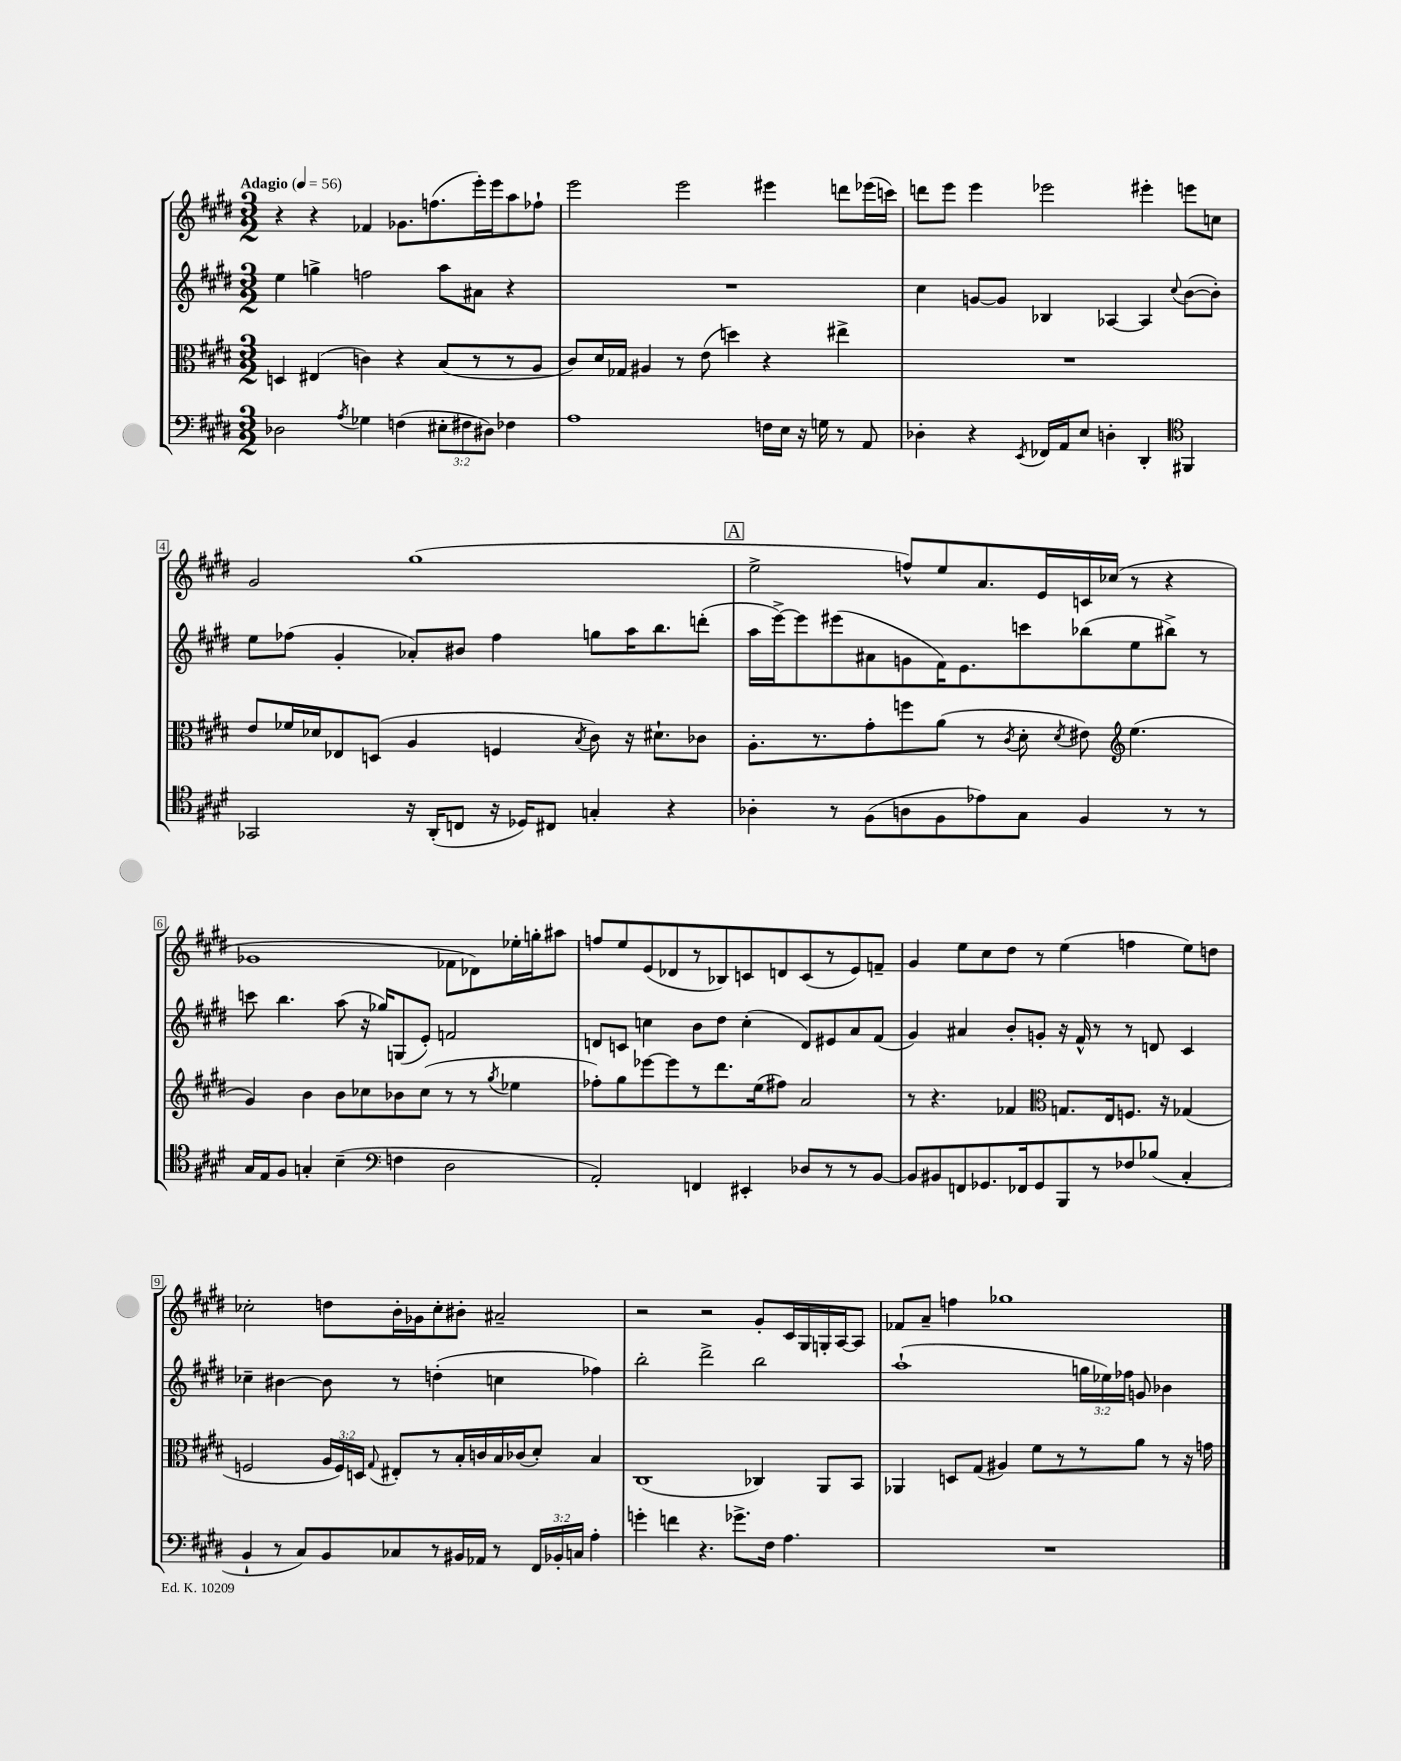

**kern	**kern	**kern	**kern
*staff4	*staff3	*staff2	*staff1
*clefF4	*clefC3	*clefG2	*clefG2
*k[f#c#g#d#]	*k[f#c#g#d#]	*k[f#c#g#d#]	*k[f#c#g#d#]
*M3/2	*M3/2	*M3/2	*M3/2
*MM56	*MM56	*MM56	*MM56
2D-	4D	4ee	4r
.	(4E#	4gg^	4r
8qA	.	.	.
4G-	4c)	2ff	4f-
(4F	4r	.	8.g-
.	.	.	(8.ff
12E#'	(8B	8aa	.
12F#	.	.	.
.	8r	8a#	16eee')
12D#)	.	.	.
.	.	.	16eee
4F-	8r	4r	8aa
.	8A	.	8ff-`
=	=	=	=
1A	8c#)	1.r	2eee
.	16d#	.	.
.	16G-	.	.
.	4A#	.	.
.	8r	.	2eee
.	(8e	.	.
.	4dd)	.	.
16F	4r	.	4eee#
16E	.	.	.
16r	.	.	.
16G	.	.	.
8r	4ee#^	.	8ddd
8AA	.	.	(16eee-
.	.	.	16ccc)
=	=	=	=
4D-'	1.r	4cc#	8ddd
.	.	.	8eee
4r	.	[8g	4eee
.	.	8g]	.
8qEE	.	.	.
16FF-	.	4B-	2eee-
16AA	.	.	.
8E	.	.	.
4D'	.	[4A-	.
4DD#'	.	4A-]	4eee#'
*clefC4	*	*	*
.	.	8qqcc#	.
4FF#	.	([8b	8eee
.	.	8b'])	8cc
=	=	=	=
2GG-	8e	8ee	2g#
.	16f-	(8ff-	.
.	16d-	.	.
.	8E-	4g#'	.
.	(8D	.	.
16r	4A	8a-')	(1gg#
(16AA'	.	.	.
8C	.	8b#	.
16r	4F	4ff-	.
16D-)	.	.	.
8C#	.	.	.
.	8qB	.	.
4G'	8c#)	8gg	.
.	16r	16aa	.
.	8.d#`	8.bb	.
4r	.	.	.
.	8c-	(8ddd'	.
=	=	=	=
4A-'	8.A'	16aa	2ee^
.	.	[16eee^)	.
.	.	8eee]	.
.	8.r	.	.
8r	.	(8eee#	.
(8F#	8g#'	8a#	.
8A	8ff	8g	8ff^^)
8F#	(8a	16f#)	8ee
.	.	8.e	.
8e-)	8r	.	8.a
.	8qc#	.	.
8G#	8d#'	8ccc	.
.	.	.	16e
.	8qd#	.	.
4F#	8e#)	(8bb-	16c
.	.	.	(16cc-
*	*clefG2	*	*
.	(4.ee	8ee	8r
8r	.	8bb#^)	4r
8r	.	8r	.
=	=	=	=
16G#	4g#)	8ccc	1g-
16E	.	.	.
8F#	.	4.bb	.
4G'	4b	.	.
(4B~	8b	(8aa	.
.	8cc-	16r	.
.	.	16gg-)	.
*clefF4	*	*	*
4F	8b-	(8G	.
.	(8cc-	8e')	.
2D#	8r	2f	8f-
.	8r	.	8d-)
.	8qgg#	.	.
.	4ee-	.	16ee-'
.	.	.	16gg'
.	.	.	8aa#
=	=	=	=
2AA')	8ff-')	8d	8ff
.	8gg#	8c	8ee
.	[8eee-	4cc	(8e
.	8eee-]	.	8d-
4FF	8r	8b	8r
.	8.ddd#	8dd#	8B-)
4EE#'	.	(4cc'	8c
.	(16ee	.	.
.	8ff#)	.	8d
8D-	2a	8d)	(8c
8r	.	8e#	8r
8r	.	8a	8e)
[8BB	.	(8f#	8f~
=	=	=	=
8BB]	8r	4g#)	4g#
8BB#	4.r	.	.
8FF	.	4a#	8ee
8.GG-	.	.	8cc#
.	4f-	8b'	8dd#
16FF-	.	.	.
8GG-	.	8g'	8r
*	*clefC3	*	*
8BBB	8.G	16r	(4ee
.	.	16f#^^	.
8r	.	8r	.
.	16E	.	.
8F-	8.F	8r	4ff
(8B-	.	8d	.
.	16r	.	.
4C#'	(4G-	4c#	8ee)
.	.	.	8dd
=	=	=	=
4BB`	2F	4cc-~	2cc-'
8r	.	[4b#	.
8C#)	.	.	.
8BB	24A	8b#]	8dd
.	24F)	.	.
.	24D	.	.
.	8qqG#	.	.
8C-	8E#'	8r	16b'
.	.	.	16g-
8r	8r	(4dd'	8cc-'
16BB#	16B'	.	8b#'
16AA-	16c	.	.
8r	16B	4cc	2a#~
.	(16c-	.	.
24FF#	8d#')	.	.
24BB-'	.	.	.
24C	.	.	.
4A'	4B	4ff-)	.
=	=	=	=
4g'	(1C#	2bb'	2r
4f	.	.	.
4.r	.	2ddd#^	2r
8.g-^	.	.	.
.	4C-)	2bb	8g#'
16F#	.	.	.
4.A	.	.	16c#
.	.	.	16G#
.	8AA	.	16G'
.	.	.	[16A
.	8BB	.	8A]
=	=	=	=
1.r	4AA-	(1aa`	8f-
.	.	.	8a~
.	8D	.	4ff
.	(8G#	.	.
.	4A#)	.	1gg-
.	8f#	.	.
.	8r	.	.
.	8r	24gg	.
.	.	24ee-)	.
.	.	24ff-	.
.	8a	8g	.
.	8r	4b-	.
.	16r	.	.
.	16g	.	.
==	==	==	==
*-	*-	*-	*-
